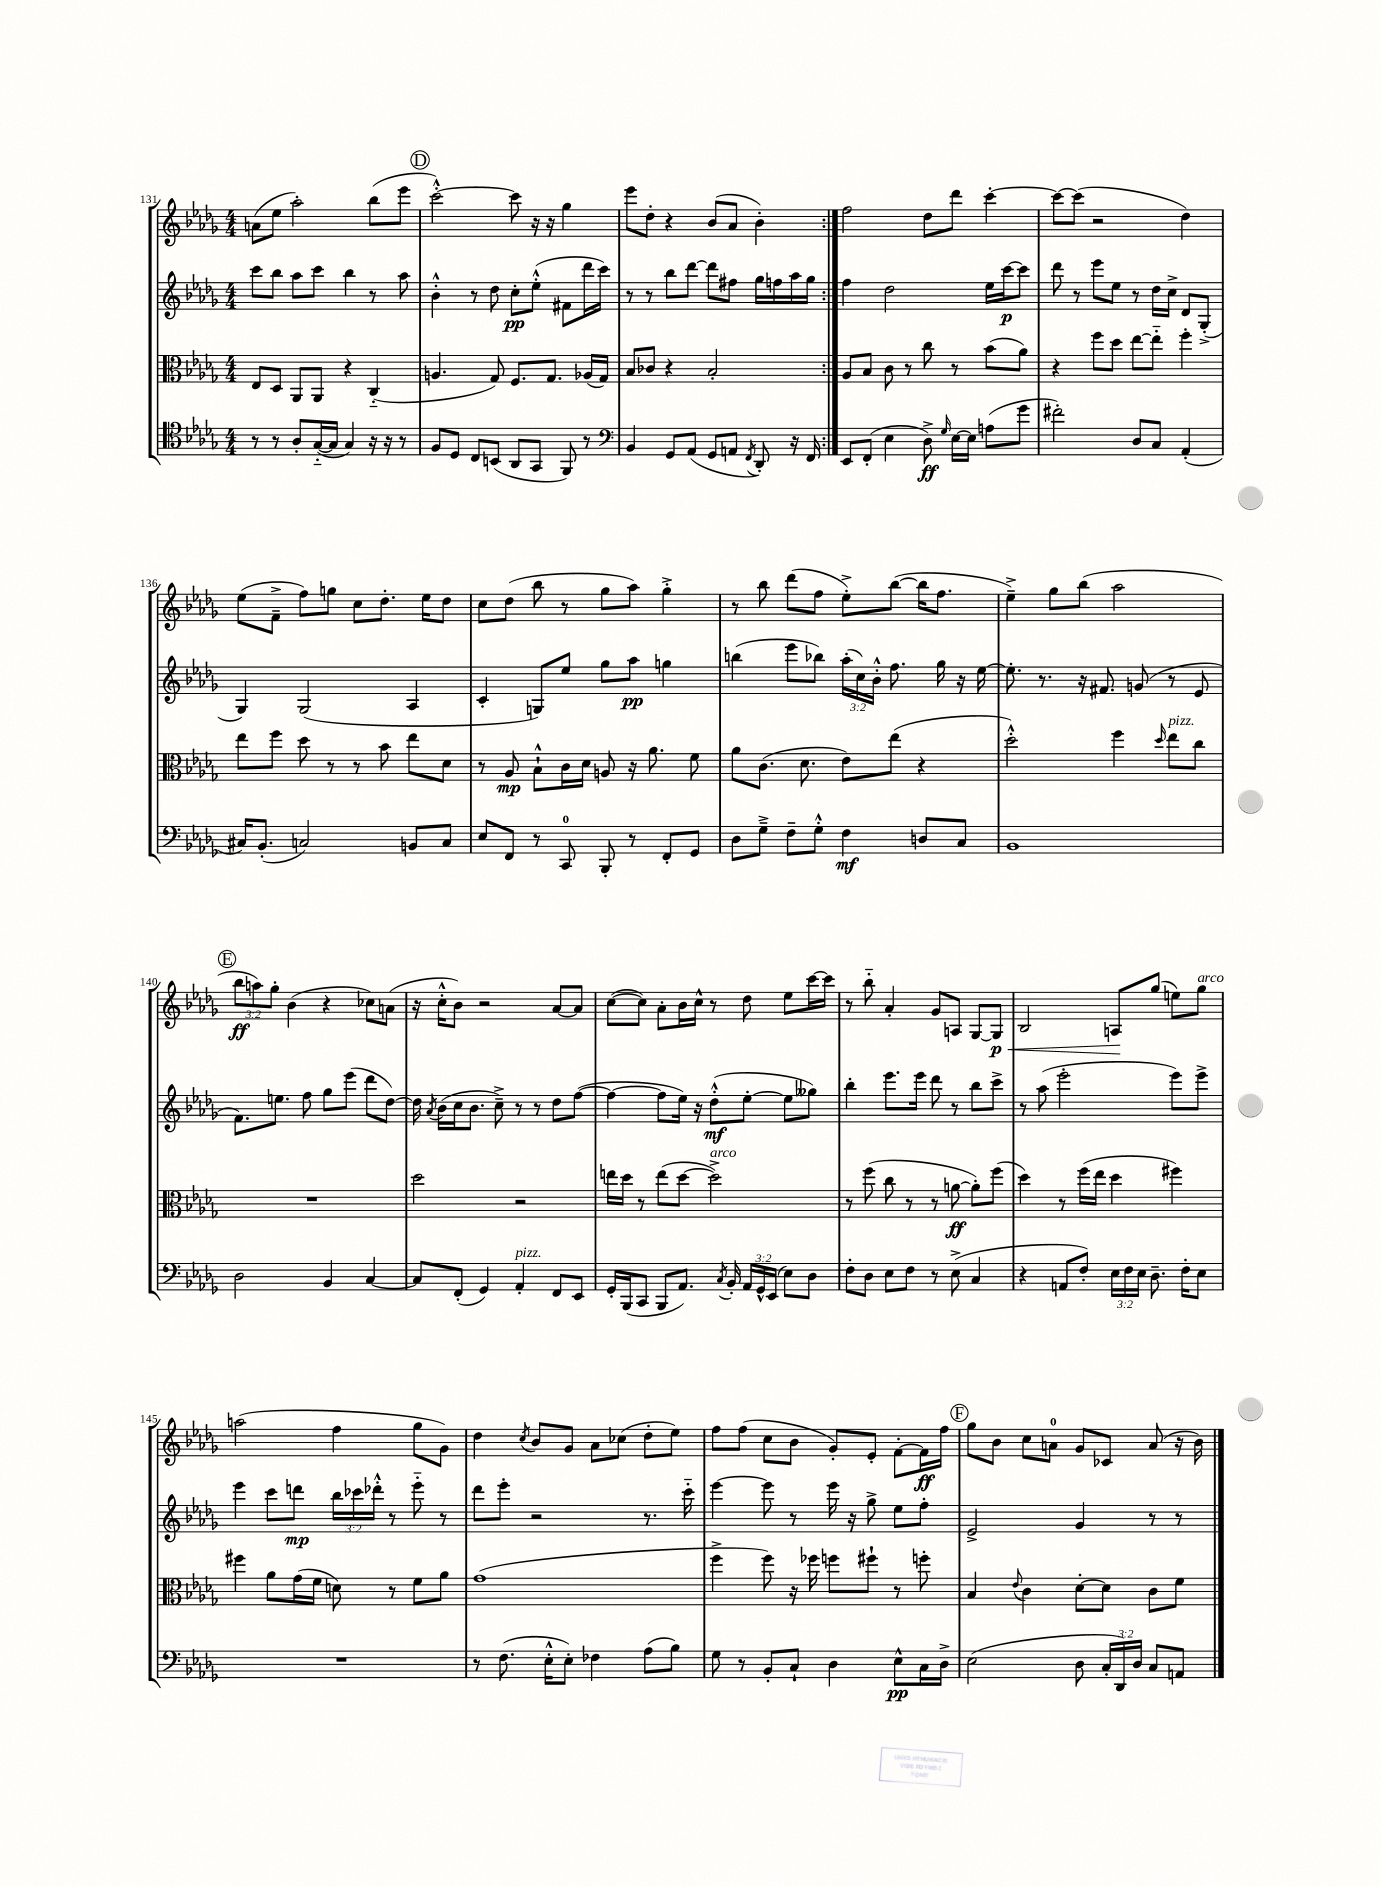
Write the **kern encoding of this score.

**kern	**kern	**kern	**kern
*staff4	*staff3	*staff2	*staff1
*clefC4	*clefC3	*clefG2	*clefG2
*k[b-e-a-d-g-]	*k[b-e-a-d-g-]	*k[b-e-a-d-g-]	*k[b-e-a-d-g-]
*M4/4	*M4/4	*M4/4	*M4/4
8r	8E-	8ccc	(8a
8r	8D-	8bb-	8ee-
8A-'	8AA-	8aa-	2aa-')
([16G-'~	8AA-	8ccc	.
16G-]	.	.	.
4G-)	4r	4bb-	.
16r	(4C'~	8r	(8bb-
16r	.	.	.
8r	.	8aa-	8eee-
=	=	=	=
8F	4.A	4b-'^^	[2ccc'^^)
8D-	.	.	.
8C	.	8r	.
(8BB	8G-)	8dd-	.
8AA-	8.F	8cc'	8ccc]
8GG-	.	(8ee-'^^	16r
.	8.G-	.	16r
8FF)	.	8f#	4gg-
8r	(16A-	16ddd-	.
.	16G-)	16ccc)	.
=	=	=	=
*clefF4	*	*	*
4BB-	8B-	8r	8eee-
.	8c-	8r	8dd-'
8GG-	4r	8bb-	4r
(8AA-	.	[8ddd-	.
8GG-	2B-'	8ddd-]	(8b-
8AA	.	8ff#	8a-
8qFF	.	.	.
8DD-')	.	16gg-	4b-')
.	.	16ff	.
16r	.	16aa-	.
16FF	.	16gg-	.
=:|!	=:|!	=:|!	=:|!
8EE-	8A-	4ff	2ff
(8FF'	8B-	.	.
4E-	8c	2dd-	.
.	8r	.	.
8D-^)	8cc	.	8dd-
16qqG-	.	.	.
[16E-	8r	.	8ddd-
16E-]	.	.	.
(8A	(8b-	16ee-	[4ccc'
.	.	[16ccc	.
8g-	8a-)	8ccc]	.
=	=	=	=
2f#')	4r	8ddd-	8ccc_
.	.	8r	(8ccc]
.	8ff	8eee-	2r
.	8dd-	8ee-	.
8D-	[8ee-	8r	.
8C	8ee-'~]	16dd-	.
.	.	16cc^	.
(4AA-'	4ff'	8d-	4dd-)
.	.	(8G-'^	.
=	=	=	=
16C#)	8ee-	4G-)	(8ee-
(8.BB-'	.	.	.
.	8ff	.	8f~^
2C)	8dd-	(2G-	8ff)
.	8r	.	8gg
.	8r	.	8cc
.	8b-	.	8.dd-'
8BB	8ee-	4A-	.
.	.	.	16ee-
8C	8d-	.	8dd-
=	=	=	=
8E-	8r	4c'	8cc
8FF	8A-	.	(8dd-
8r	8B-`^^	8G)	8bb-
8CC	16c	8ee-	8r
.	16d-	.	.
8BBB-'	8A	8gg-	8gg-
8r	16r	8aa-	8aa-)
.	8.a-	.	.
8FF'	.	4gg	4gg-'^
8GG-	8f	.	.
=	=	=	=
8D-	8a-	(4bb	8r
8G-~^	(8.c	.	8bb-
8F~	.	8eee-	(8ddd-
.	8.d-	.	.
8G-'^^	.	8bb-)	8ff
4F	8e-)	(24aa-'	8ee-'^)
.	.	24cc)	.
.	.	24b-'^^	.
.	(8ee-	8.ff	([8bb-
8D	4r	.	16bb-]
.	.	16gg-	8.ff
8C	.	16r	.
.	.	[16ee-	.
=	=	=	=
1BB-	2dd-'^^)	8.ee-']	4ee-~^)
.	.	8.r	.
.	.	.	8gg-
.	.	16r	(8bb-
.	.	8.f#	.
.	4ff	.	2aa-
.	.	(8g	.
.	16qqdd-	.	.
.	8ee-	8r	.
.	8cc	8e-	.
=	=	=	=
2D-	1r	8.f)	12bb-
.	.	.	12aa)
.	.	.	12gg-'
.	.	8.ee	.
.	.	.	(4b-
.	.	8ff	.
4BB-	.	8gg-	4r
.	.	(8eee-	.
[4C	.	8ddd-	8cc-)
.	.	[8dd-)	(8a
=	=	=	=
8C]	2dd-	16dd-]	16r
.	.	8qa-	.
.	.	(16b-	16cc'^^
(8FF'	.	16cc	8b-)
.	.	8.b-	.
4GG-)	.	.	2r
.	.	8cc~^)	.
4AA-'	2r	8r	.
.	.	8r	.
8FF	.	8dd-	[8a-
8EE-	.	([8ff	8a-]
=	=	=	=
16GG-'	16ee	4ff_	([8cc
(16BBB-	16dd-	.	.
8CC	8r	.	8cc])
8BBB-	(8ee	8ff]	8a-'
8.AA-)	[8dd-	16ee-)	16b-
.	.	16r	16cc^^
.	2dd-^])	(8dd-'^^	8r
8qC	.	.	.
16BB-'	.	.	.
24AA-	.	[8ee-'	8dd-
24GG-^^	.	.	.
(24EE-	.	.	.
8E-)	.	8ee-]	8ee-
8D-	.	8gg--)	[16ccc
.	.	.	16ccc]
=	=	=	=
8F'	8r	4bb-'	8r
8D-	(8ff	.	8bb-'~
8E-	8cc	8.eee-	4a-'
8F	8r	.	.
.	.	16eee-	.
8r	8r	8ddd-	8g-
(8E-^	[8a	8r	8A
4C	8a'])	8bb-	[8G-
.	(8ff	8ccc^	8G-]
=	=	=	=
4r	4dd-)	8r	2B-
.	.	(8aa-	.
8AA	8r	2eee-'	.
8F')	(16ff	.	.
.	16ee-	.	.
24E-	4dd-	.	8A
24F	.	.	.
24E-	.	.	.
8.D-~	.	.	(8gg-
.	4ff#)	8eee-)	8ee)
16F'	.	.	.
8E-	.	8eee-^	8gg-
=	=	=	=
1r	4ff#	4eee-	(2aa
.	8a-	8ccc	.
.	(16g-	8ddd	.
.	16f	.	.
.	8d)	24bb-	4ff
.	.	24ccc-	.
.	.	24ddd-'^^	.
.	8r	8r	.
.	8f	8eee-'~	8gg-
.	8a-	8r	8g-)
=	=	=	=
8r	(1g-	8ddd-	4dd-
(8.F	.	8eee-'	.
.	.	.	8qcc
.	.	2r	8b-
16E-'^^	.	.	.
8E-')	.	.	8g-
4F-	.	.	8a-
.	.	.	(8cc-
(8A-	.	8.r	8dd-'
8B-)	.	.	8ee-)
.	.	16ccc'~	.
=	=	=	=
8G-	4ff^	[4eee-	8ff
8r	.	.	(8ff
8BB-'	8ff)	8eee-]	8cc
8C`	16r	8r	8b-
.	16ff-	.	.
4D-	8ff	16eee-	8g-')
.	.	16r	.
.	8ff#`	8gg-^	8e-'
8E-^^	8r	8ee-	[8f'
16C	8ff'	8ff'	16f]
16D-^	.	.	16ff
=	=	=	=
(2E-	4B-	2e-^	8gg-
.	.	.	8b-
.	8qqe-	.	.
.	4c	.	8cc
.	.	.	8a
8D-	[8d-'	4g-	8g-
24C'	8d-]	.	8c-
24DD-)	.	.	.
24D-	.	.	.
8C	8c	8r	(8a
8AA	8f	8r	16r
.	.	.	16b-)
==	==	==	==
*-	*-	*-	*-
